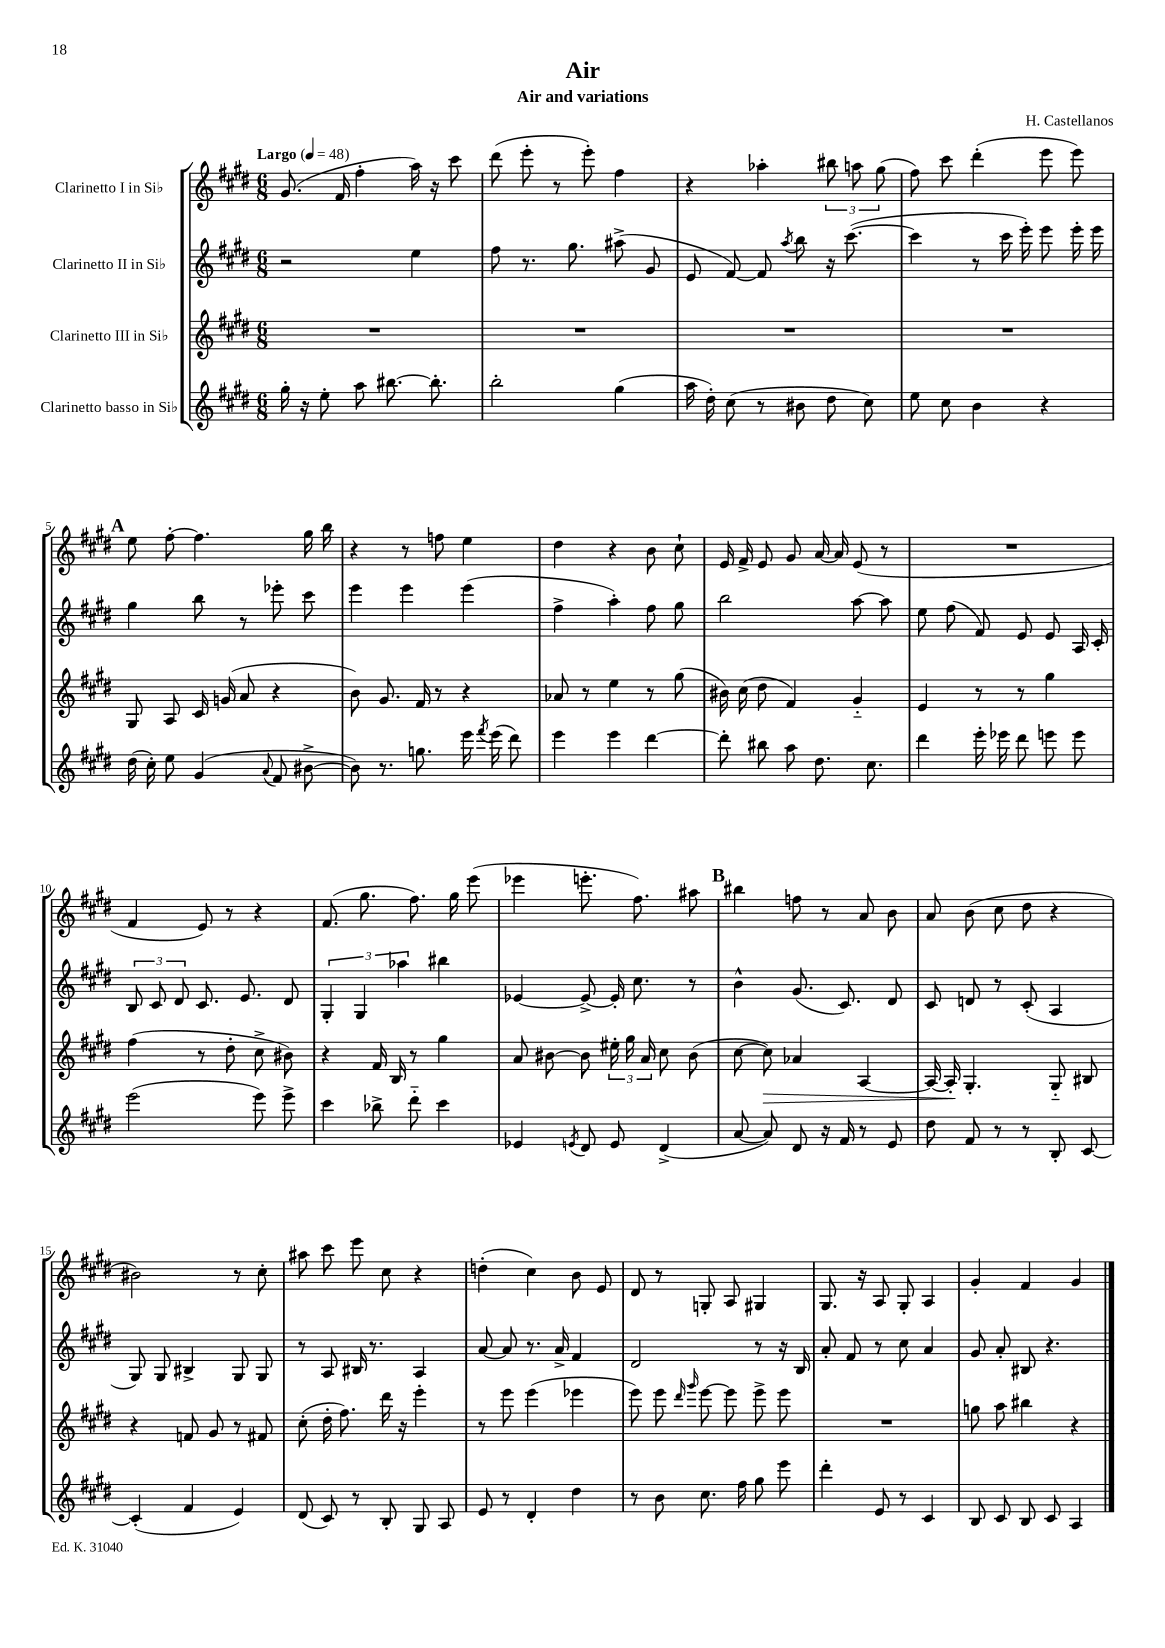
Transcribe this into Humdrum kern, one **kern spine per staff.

**kern	**kern	**kern	**kern
*staff4	*staff3	*staff2	*staff1
*clefG2	*clefG2	*clefG2	*clefG2
*k[f#c#g#d#]	*k[f#c#g#d#]	*k[f#c#g#d#]	*k[f#c#g#d#]
*M6/8	*M6/8	*M6/8	*M6/8
*MM48	*MM48	*MM48	*MM48
16gg#'	2.r	2r	(8.g#
16r	.	.	.
8ee'	.	.	.
.	.	.	16f#
8aa	.	.	4ff#'
[8.bb#	.	.	.
.	.	4ee	16aa)
8.bb#']	.	.	16r
.	.	.	8ccc#
=	=	=	=
2bb'	2.r	8ff#	(8ddd#
.	.	8.r	8eee'
.	.	.	8r
.	.	8.gg#	.
.	.	.	8eee')
(4gg#	.	(8aa#^	4ff#
.	.	8g#	.
=	=	=	=
16aa	2.r	8e	4r
16dd#')	.	.	.
(8cc#	.	[8f#)	.
8r	.	8f#]	4aa-'
.	.	8qaa	.
8b#	.	8bb	.
8dd#	.	16r	12bb#
.	.	([8.ccc#	.
.	.	.	12aa
8cc#)	.	.	.
.	.	.	(12gg#
=	=	=	=
8ee	2.r	4ccc#]	8ff#)
8cc#	.	.	8ccc#
4b	.	8r	(4ddd#'
.	.	16ccc#	.
.	.	16eee')	.
4r	.	8eee	8eee
.	.	16eee'	8eee)
.	.	16eee	.
=	=	=	=
(16dd#	8G#	4gg#	8ee
16cc#')	.	.	.
8ee	8A	.	[8ff#'
(4g#	16c#	8bb	4.ff#]
.	(16g	.	.
.	8a	8r	.
8qqa	.	.	.
8f#	4r	8eee-'	.
[8b#^	.	8ccc#	16gg#
.	.	.	16bb
=	=	=	=
8b#])	8b)	4eee	4r
8.r	8.g#	.	.
.	.	4eee	8r
8.gg	16f#	.	.
.	8r	.	8ff
16eee	4r	(4eee	4ee
8qfff#	.	.	.
(16eee	.	.	.
8ddd#)	.	.	.
=	=	=	=
4eee	8a-	4ff#^	4dd#
.	8r	.	.
4eee	4ee	4aa')	4r
[4ddd#	8r	8ff#	8b
.	(8gg#	8gg#	8cc#`
=	=	=	=
8ddd#']	16b#)	2bb	16e
.	(16cc#	.	16f#^
8bb#	8dd#	.	8e
8aa	4f#)	.	8g#
8.dd#	.	.	[16a
.	.	.	16a]
.	4g#'~	[8aa	(8e
8.cc#	.	.	.
.	.	8aa]	8r
=	=	=	=
4ddd#	4e	8ee	2.r
.	.	(8ff#	.
16eee'	8r	8f#)	.
16eee-	.	.	.
8ddd#	8r	8e	.
8eee	4gg#	8e	.
8eee	.	16A	.
.	.	16c#'	.
=	=	=	=
(2eee	(4ff#	12B	4f#
.	.	12c#	.
.	.	12d#	.
.	8r	8.c#	8e)
.	8dd#'	.	8r
.	.	8.e	.
8eee)	8cc#^	.	4r
8eee^	8b#)	8d#	.
=	=	=	=
4ccc#	4r	6G#'	(8.f#
.	.	6G#	.
.	.	.	8.gg#
8bb-^	16f#	.	.
.	16B	.	.
.	.	6aa-	.
8ddd#'~	8r	.	8.ff#)
4ccc#	4gg#	4bb#	.
.	.	.	16gg#
.	.	.	(8eee
=	=	=	=
4e-	8a	[4e-	4eee-
.	[8b#	.	.
8qe	.	.	.
8d#	8b#]	8e-^_	8.eee'
8e	24ee#'	16e-']	.
.	24gg#	.	.
.	.	8.cc#	8.ff#)
.	24a	.	.
(4d#^	8cc#	.	.
.	(8b#	8r	8aa#
=	=	=	=
[8a	[8cc#	4b^^	4bb#
8a])	8cc#])	.	.
8d#	4a-	(8.g#	8ff
16r	.	.	8r
16f#	.	8.c#)	.
8r	[4A	.	8a
8e	.	8d#	8b
=	=	=	=
8dd#	16A_	8c#	8a
.	16A']	.	.
8f#	4.G#'	8d	(8b
8r	.	8r	8cc#
8r	.	(8c#'	8dd#
8B'	8G#'~	4A	4r
[8c#	8B#	.	.
=	=	=	=
(4c#']	4r	8G#)	2b#)
.	.	8G#	.
4f#	8f	4B#^	.
.	8g#	.	.
4e)	8r	8G#	8r
.	8f#	8G#	8cc#'
=	=	=	=
(8d#	(8cc#'	8r	8aa#
8c#)	16dd#'	8A	8ccc#
.	8.ff#)	.	.
8r	.	16B#	8eee
.	.	8.r	.
8B'	16ddd#	.	8cc#
.	16r	.	.
8G#	4eee'	4A	4r
8A	.	.	.
=	=	=	=
8e	8r	[8a	(4dd'
8r	8eee	8a]	.
4d#'	(4eee	8.r	4cc#)
.	.	16a^	.
4dd#	4eee-	4f#	8b
.	.	.	8e
=	=	=	=
8r	8eee)	2d#	8d#
8b	8eee	.	8r
.	16qqddd#	.	.
.	16qqggg#	.	.
8.cc#	[8eee	.	8G'
.	8eee]	.	8A
16ff#	.	.	.
8gg#	8eee^	8r	4G#
8eee	8eee	16r	.
.	.	16B	.
=	=	=	=
4ddd#'	2.r	8a'	8.G#
.	.	8f#	.
.	.	.	16r
8e	.	8r	8A
8r	.	8cc#	8G#'
4c#	.	4a	4A
=	=	=	=
8B	8gg	8g#	4g#'
8c#	8aa	8a'	.
8B	4bb#	8B#	4f#
8c#	.	4.r	.
4A	4r	.	4g#
==	==	==	==
*-	*-	*-	*-
